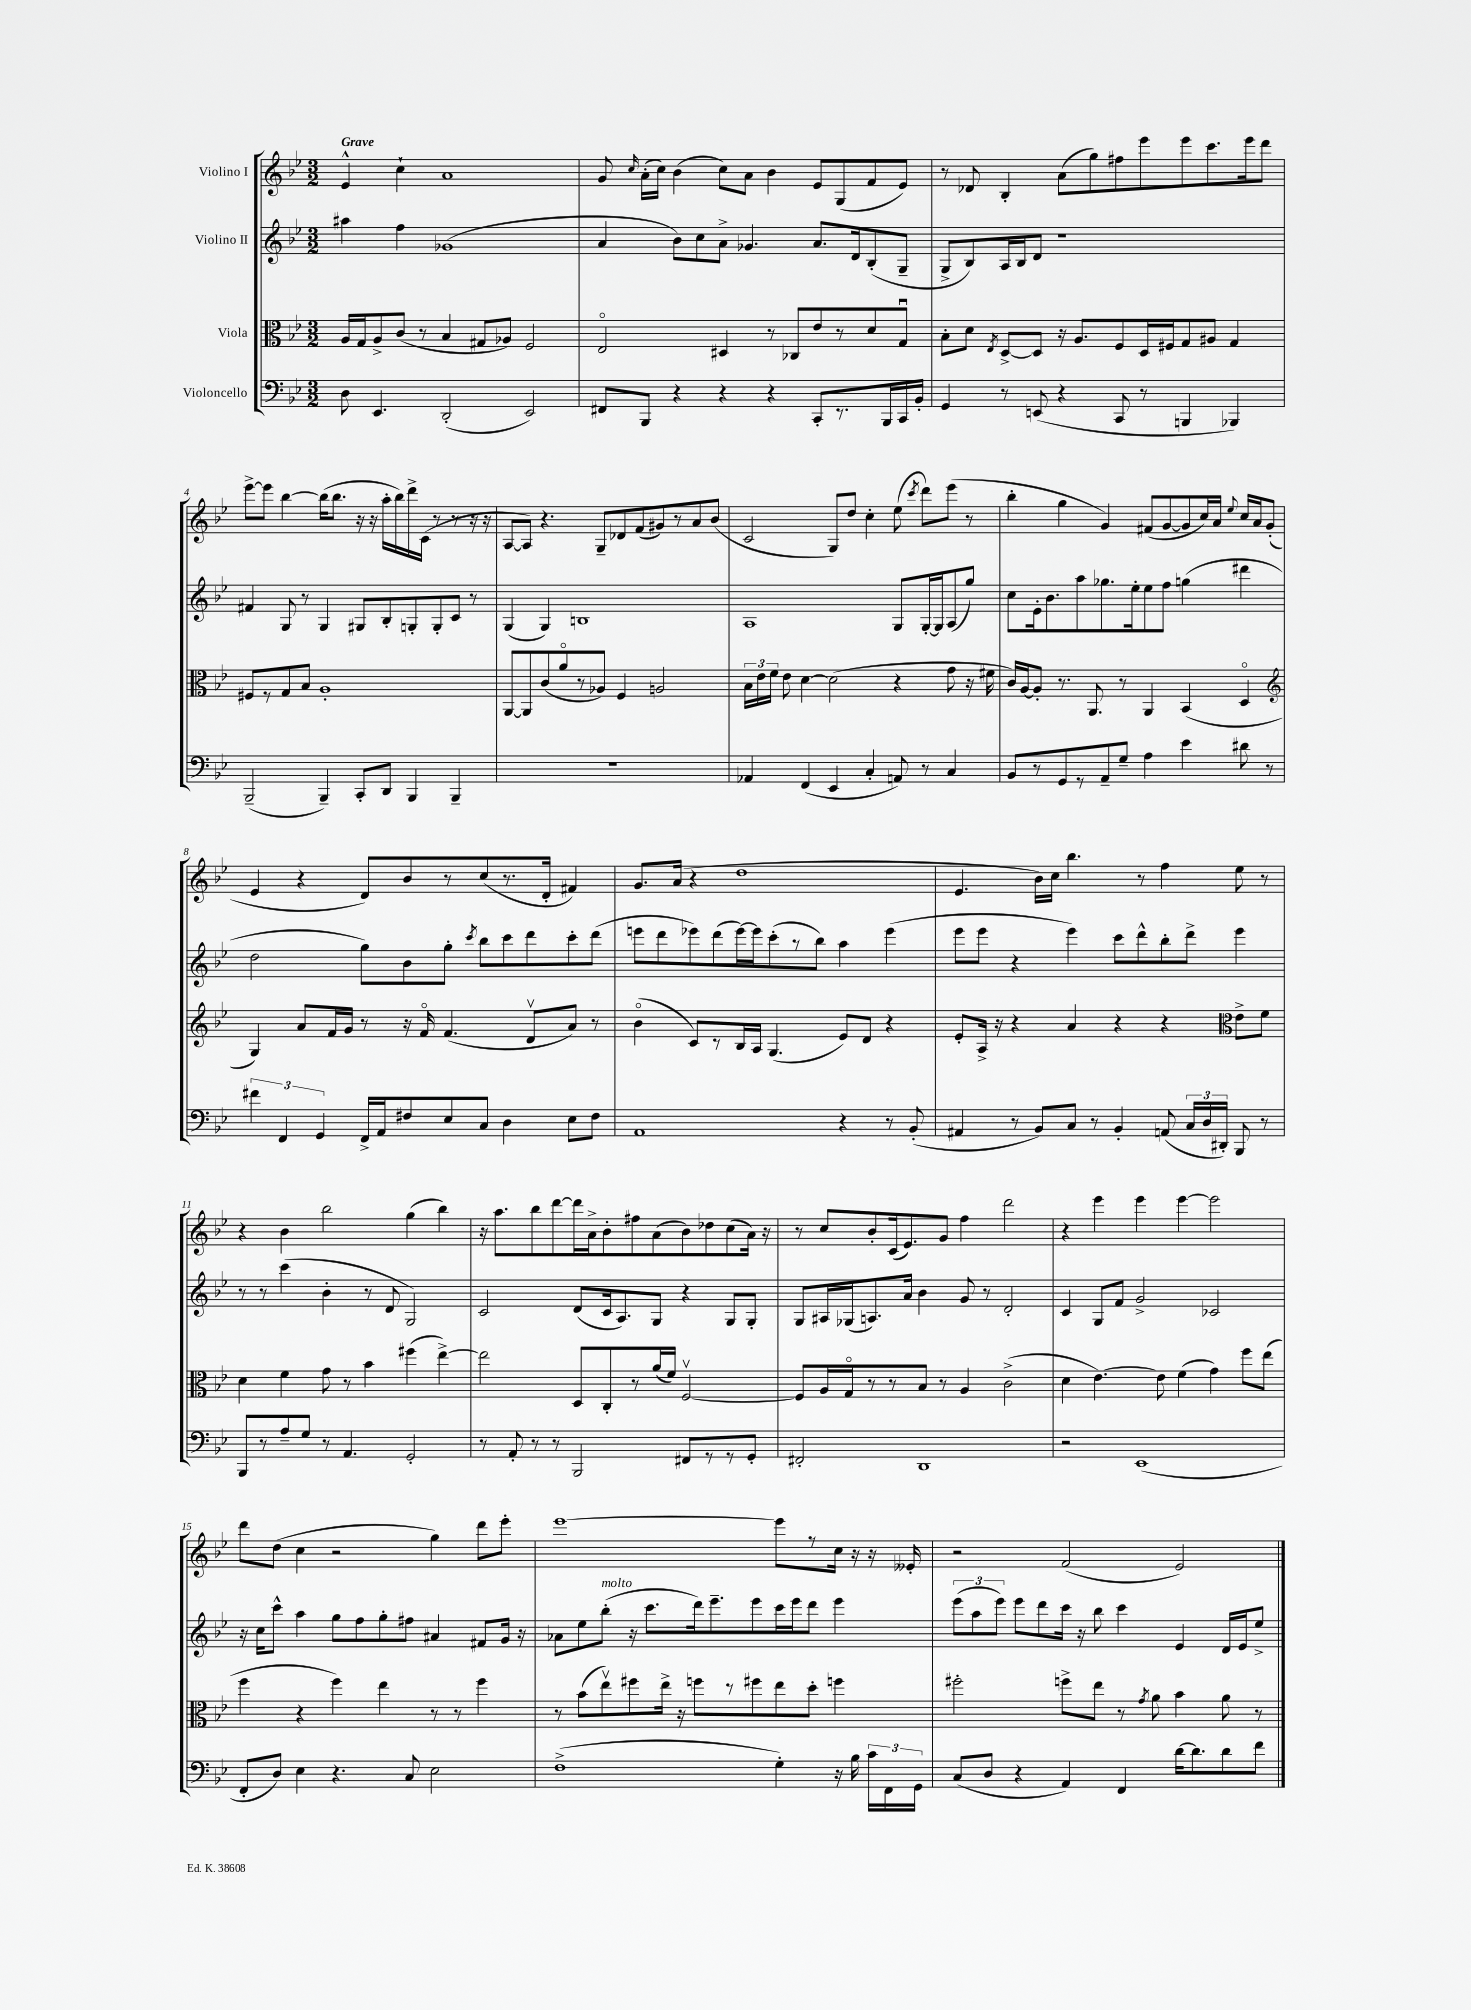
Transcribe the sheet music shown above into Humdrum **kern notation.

**kern	**kern	**kern	**kern
*part4	*part3	*part2	*part1
*staff4	*staff3	*staff2	*staff1
*I"Violoncello	*I"Viola	*I"Violino II	*I"Violino I
*clefF4	*clefC3	*clefG2	*clefG2
*k[b-e-]	*k[b-e-]	*k[b-e-]	*k[b-e-]
*M3/2	*M3/2	*M3/2	*M3/2
=1	=1	=1	=1
!	!	!	!LO:TX:a:B:t=Grave
8D\	16A/LL	4aa#X\	4e-^^/
.	16G/J	.	.
4.EE-/	8A^/	.	.
.	(8c/J	4ff\	4cc`\
.	8r	.	.
(2DD'/	4B-/	(1g-X	1a
.	8G#X/L	.	.
.	8A-X/J)	.	.
2EE-/)	2F/	.	.
=2	=2	=2	=2
8FF#X/L	2E-/	4a/	8g/
.	.	.	16qqcc/
8BBB-/J	.	.	(16a'\LL
.	.	.	16cc\JJ)
4r	.	8b-\L)	(4b-\
.	.	8cc\	.
4r	4D#X/	8a^\J	8cc\L)
.	.	4.g-X/	8a\J
4r	8r	.	4b-\
.	8C-X/L	.	.
8CC'/L	8e-/	8.a/L	8e-/L
8.r	8r	.	(8G/
.	.	16d/k	.
.	8d/	(8B-'/	8f/
16BBB-/L	.	.	.
16CC/	8Gu/J	8G~/J	8e-/J)
16BB-'/JJ	.	.	.
=3	=3	=3	=3
4GG/	8B-'\L	8G^/L	8r
.	8d\J	8B-/)	8d-X/
.	8qE-/	.	.
8r	[8D^/L	16A/L	4B-'/
.	.	16B-/J	.
(8EEn/	8D/J]	8d/J	.
4r	16r	1r	(8a\L
.	8.A/L	.	.
.	.	.	8gg\)
8CC/	8F/	.	8ff#X\
8r	16D/L	.	8eee-\
.	16F#X/J	.	.
4BBBn/	8G/	.	8eee-\
.	8A#X/J	.	8.ccc\
4BBB-X/)	4G/	.	.
.	.	.	16eee-\k
.	.	.	8ddd\J
!!LO:LB:g=z
=4	=4	=4	=4
(2BBB-~/	8F#X/L	4f#X/	[8eee-^\L
.	8r	.	8eee-\J]
.	8G/	8G/	[4bb-\
.	8B-/J	8r	.
4BBB-~/)	1A'	4G/	(16bb-\KL]
.	.	.	8.bb-\J
8CC'/L	.	8G#X/L	16r
.	.	.	16r
8DD/J	.	8B-'/	16aa'\LL
.	.	.	16bb-\)
4BBB-/	.	8Gn'/	16ddd^\
.	.	.	(16c\JJ
.	.	8G'/	8r
4BBB-~/	.	8c/J	8r
.	.	8r	16r
.	.	.	16r
=5	=5	=5	=5
1.r	[8AA/L	(4G/	[8A/L
.	8AA/]	.	8A/J])
.	(8c/	4G/)	4.r
.	8a/	.	.
.	8r	1Bn	.
.	8A-X/J)	.	8G~/L
.	4F/	.	8d-X/
.	.	.	(8f/
.	2An/	.	8g#X/)
.	.	.	8r
.	.	.	8a/
.	.	.	(8b-/J
=6	=6	=6	=6
4AA-X/	24B-\LL	1A	2c/
.	24e-\	.	.
.	24f\JJ	.	.
.	8e-\	.	.
(4FF/	[4d\	.	.
4EE-/	(2d\]	.	8G/L)
.	.	.	8dd/J
4C'/	.	.	4cc'\
8AAn/)	4r	8G/L	(8ee-\
.	.	.	8qccc/
8r	.	[16G'/L	8ddd\L)
.	.	16G/J]	.
4C/	8g\	(8A/	(8eee-\J
.	16r	8gg/J)	8r
.	16f#X\	.	.
=7	=7	=7	=7
8BB-/L	16c/LL)	8cc\L	4bb-'\
.	[16A/J	.	.
8r	8A'/J]	16e-'\k	.
.	.	8.b-\	.
8GG/	8.r	.	4gg\
8r	.	8aa\	.
.	8.AA/	.	.
8AA~/	.	8.gg-X\	4g/)
8G~/J	8r	.	.
.	.	16ee-'\k	.
4A\	4AA/	8ee-\	(8f#X/L
.	.	8ff\J	[8g/
4e-\	(4BB-/	(4ggn\	8g/]
.	.	.	16cc/L)
.	.	.	16a/JJ
.	.	.	8qqee-/
8d#X\	4D/	4ddd#X\	16cc/LL
.	.	.	16a/J
8r	.	.	(8g'/J
!!LO:LB:g=z
=8	=8	=8	=8
*	*clefG2	*	*
6f#X\	4G/)	2dd\	4e-/
6FF/	.	.	.
.	8a/L	.	4r
6GG/	.	.	.
.	16f/L	.	.
.	16g/JJ	.	.
16FF^/LL	8r	8gg\L)	8d/L)
16AA/J	.	.	.
8F#X/	16r	8b-\	8b-/
.	16f/	.	.
8E-/	(4.f/	8gg'\J	8r
.	.	8qccc/	.
8C/J	.	8bb-\L	(8cc/
4D\	.	8ccc\	8.r
.	8dv/L	8ddd\	.
.	.	.	16d'/Jk
8E-\L	8a/J)	8ccc'\	4f#X/)
8F#\J	8r	(8ddd\J	.
=9	=9	=9	=9
1AA	(4b-\	8eeen\L	8.g/L
.	.	8ddd\	.
.	.	.	(16a/Jk
.	8c/L)	8eee-X\)	4r
.	8r	(8ddd\	.
.	16B-/L	[16eee-\L)	1dd
.	16A/JJ	16eee-\J]	.
.	(4.G/	(8ccc'\	.
.	.	8r	.
.	.	8bb-\J)	.
4r	8e-/L)	4aa\	.
.	8d/J	.	.
8r	4r	(4eee-\	.
(8BB-'/	.	.	.
=10	=10	=10	=10
4AA#X/	8e-'/L	8eee-\L	4.e-/
.	16A^/Jk	8eee-\J	.
.	16r	.	.
8r	4r	4r	.
8BB-/L)	.	.	16b-\LL)
.	.	.	16cc\JJ
8C/J	4a/	4eee-\)	4.bb-\
8r	.	.	.
4BB-'/	4r	8ccc\L	.
.	.	8ddd^^\	8r
(8AAn/	4r	8bb-'\	4ff\
24C/LL	.	8ddd^\J	.
24D/	.	.	.
24DD#X'/JJ)	.	.	.
*	*clefC3	*	*
8BBB-/	8e-^\L	4eee-\	8ee-\
8r	8f\J	.	8r
!!LO:LB:g=z
=11	=11	=11	=11
8BBB-/L	4d\	8r	4r
8r	.	8r	.
8A~/	4f\	(4ccc\	4b-\
8G/J	.	.	.
8r	8g\	4b-'\	2bb-\
4.AA/	8r	.	.
.	4b-\	8r	.
.	.	8d/	.
2GG'/	(4ff#X\	2G/)	(4gg\
.	[4ee-^\)	.	4bb-\)
=12	=12	=12	=12
8r	2ee-\]	2c/	16r
.	.	.	8.aa\L
8AA'/	.	.	.
8r	.	.	8bb-\
8r	.	.	[8ddd\
2BBB-/	8D/L	(8d/L	16ddd\L]
.	.	.	16a^\J
.	8C'/	16c/k	8b-'\
.	.	8.A/)	.
.	8r	.	8ff#X\
.	(16a/L	8G/J	(8a\
.	16f/JJ)	.	.
8FF#X/L	[2Fv/	4r	8b-\)
8r	.	.	8dd-X\
8r	.	8G/L	(8cc\
8GG'/J	.	8G'/J	16a\Jk)
.	.	.	16r
=13	=13	=13	=13
2FF#X'/	8F/L]	8G/L	8r
.	16A/L	16A#X/L	8cc/L
.	16G/J	(16G-X/J	.
.	8r	8.An/)	8b-'/
.	8r	.	(16c/k
.	.	16a/Jk	8.e-/)
1DD	8B-/J	4b-\	.
.	8r	.	8g/J
.	4A/	8g/	4ff\
.	.	8r	.
.	(2c^\	2d'/	2ddd\
=14	=14	=14	=14
2r	4d\	4c/	4r
.	[4.e-\)	8G/L	4eee-\
.	.	8f/J	.
(1EE-	.	2g^/	4eee-\
.	8e-\]	.	.
.	(4f\	.	[4eee-\
.	4g\)	2c-X/	2eee-\]
.	8ff\L	.	.
.	(8ee-\J	.	.
!!LO:LB:g=z
=15	=15	=15	=15
8FF'/L	4ff\	16r	8ddd\L
.	.	16cc\KL	.
8D/J)	.	8ccc^^\J	(8dd\J
4E-\	4r	4aa\	4cc\
4.r	4ff\)	8gg\L	2r
.	.	8ff\	.
.	4ee-\	8gg'\	.
8C/	.	8ff#X\J	.
2E-\	8r	4a#X/	4gg\)
.	8r	.	.
.	4ff\	8f#X/L	8ddd\L
.	.	16g/Jk	8eee-'\J
.	.	16r	.
=16	=16	=16	=16
(1F^	8r	8a-X\L	[1eee-
.	(8b-\L	8ee-\	.
!	!	!LO:TX:a:i:t=molto	!
.	8ee-v\)	(8bb-'\J	.
.	8ff#X\	16r	.
.	.	8.ccc\L	.
.	16ee-^\Jk	.	.
.	16r	.	.
.	8ffn\L	16ddd\k)	.
.	.	8.eee-~\	.
.	8r	.	.
.	8ff#X\	8eee-\	.
4G'\)	8ee-\	16ccc\L	8eee-\L]
.	.	16eee-\J	.
.	8dd'\J	8ddd\J	8r
16r	4ffn\	4eee-\	16cc\Jk
16B-\	.	.	16r
24c\LL	.	.	16r
24FF\	.	.	.
.	.	.	16e--X'/
24GG\JJ	.	.	.
=17	=17	=17	=17
(8C/L	2ff#X'\	(12eee-\L	2r
.	.	12aa\	.
8D/J	.	.	.
.	.	12eee-\J)	.
4r	.	8eee-\L	.
.	.	8ddd\	.
4AA/)	8ffn^\L	16ccc\Jk	(2f/
.	.	16r	.
.	8ee-\J	8bb-\	.
4FF/	8r	4ccc\	.
.	8qg/	.	.
.	8a\	.	.
[16d\KL	4b-\	4e-/	2e-/)
8.d\]	.	.	.
8d\	8a\	16d/LL	.
.	.	16e-/J	.
8f\J	8r	8ee-^/J	.
==	==	==	==
*-	*-	*-	*-
